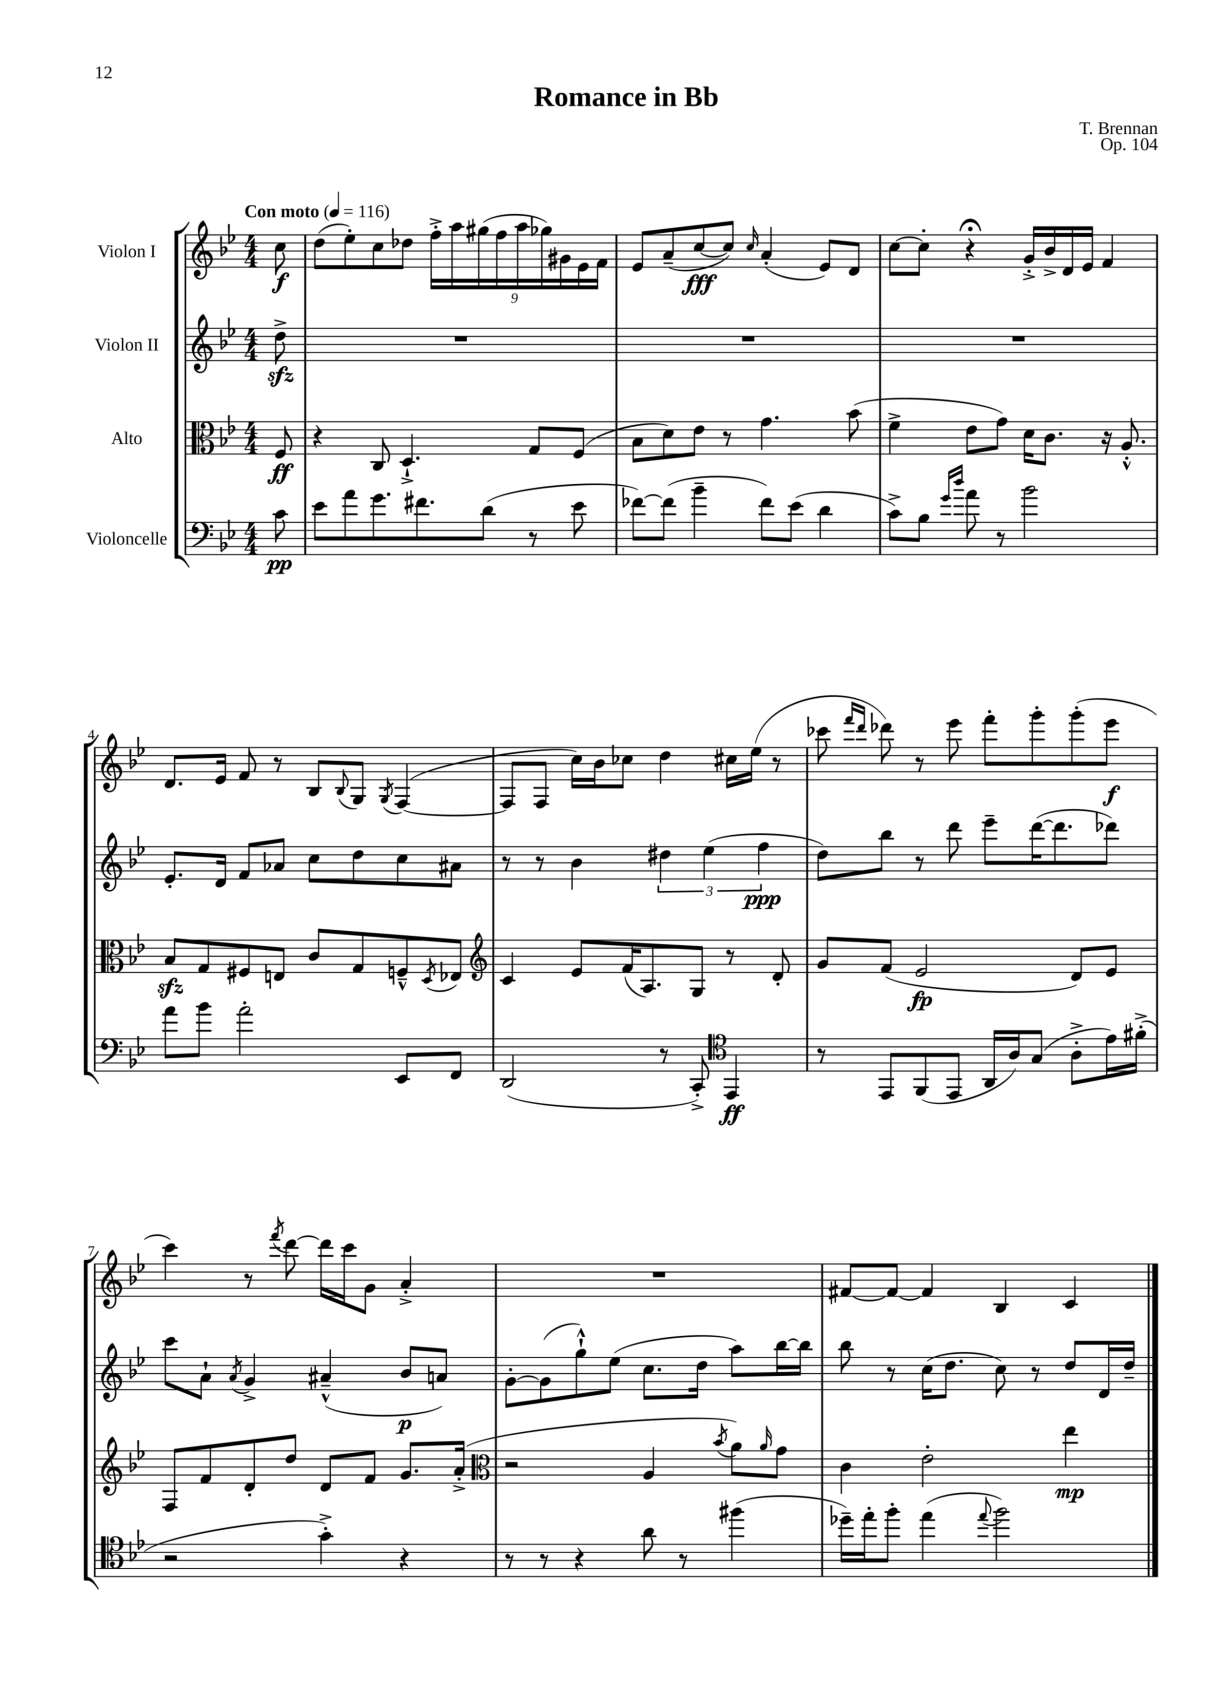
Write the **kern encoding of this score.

**kern	**dynam	**kern	**dynam	**kern	**dynam	**kern	**dynam
*part4	*part4	*part3	*part3	*part2	*part2	*part1	*part1
*staff4	*staff4	*staff3	*staff3	*staff2	*staff2	*staff1	*staff1
*I"Violoncelle	*	*I"Alto	*	*I"Violon II	*	*I"Violon I	*
*clefF4	*	*clefC3	*	*clefG2	*	*clefG2	*
*k[b-e-]	*	*k[b-e-]	*	*k[b-e-]	*	*k[b-e-]	*
*M4/4	*	*M4/4	*	*M4/4	*	*M4/4	*
*MM116	*	*MM116	*	*MM116	*	*MM116	*
=	=	=	=	=	=	=	=
!	!	!	!	!	!	!LO:TX:a:B:t=Con moto	!
8c\	pp	8F/	ff	8ddzz^\	.	8cc\	f
=1	=1	=1	=1	=1	=1	=1	=1
8e-\L	.	4r	.	1r	.	(8dd\L	.
8a\	.	.	.	.	.	8ee-'\)	.
8.g\	.	8C/	.	.	.	8cc\	.
.	.	4.D`^/	.	.	.	8dd-X\J	.
8.f#X\	.	.	.	.	.	.	.
.	.	.	.	.	.	18ff'^\LL	.
.	.	.	.	.	.	18aa\	.
.	.	.	.	.	.	(18gg#X\	.
(8d\J	.	.	.	.	.	.	.
.	.	.	.	.	.	18ff\	.
.	.	.	.	.	.	18aa\	.
8r	.	8G/L	.	.	.	.	.
.	.	.	.	.	.	18gg-X\)	.
.	.	.	.	.	.	18g#X\	.
8e-\	.	(8F/J	.	.	.	.	.
.	.	.	.	.	.	18e-\	.
.	.	.	.	.	.	18f\JJ	.
=2	=2	=2	=2	=2	=2	=2	=2
[8f-X\L)	.	8B-\L	.	1r	.	8e-/L	.
(8f-\J]	.	8d\)	.	.	.	(8a~/	.
4b-~\	.	8e-\J	.	.	.	[8cc/	fff
.	.	8r	.	.	.	8cc/J])	.
.	.	.	.	.	.	16qqcc/	.
8f-\L)	.	4.g\	.	.	.	(4a'/	.
(8e-\J	.	.	.	.	.	.	.
4d\	.	.	.	.	.	8e-/L)	.
.	.	(8b-\	.	.	.	8d/J	.
=3	=3	=3	=3	=3	=3	=3	=3
8c^\L)	.	4f^\	.	1r	.	[8cc\L	.
8B-\J	.	.	.	.	.	8cc'\J]	.
16qqg/LL	.	.	.	.	.	.	.
16qqdd/JJ	.	.	.	.	.	.	.
8a\	.	8e-\L	.	.	.	4r;<	.
8r	.	8g\J)	.	.	.	.	.
2b-\	.	16d\KL	.	.	.	16g'^/LL	.
.	.	8.c\J	.	.	.	16b-^/	.
.	.	.	.	.	.	16d/	.
.	.	.	.	.	.	16e-/JJ	.
.	.	16r	.	.	.	4f/	.
.	.	8.A'^^/	.	.	.	.	.
!!LO:LB:g=z
=4	=4	=4	=4	=4	=4	=4	=4
8a\L	.	8B-zz/L	.	8.e-'/L	.	8.d/L	.
8b-\J	.	8G/	.	.	.	.	.
.	.	.	.	16d/Jk	.	16e-/Jk	.
2a'\	.	8F#X/	.	8f/L	.	8f/	.
.	.	8En/J	.	8a-X/J	.	8r	.
.	.	8c/L	.	8cc\L	.	8B-/L	.
.	.	.	.	.	.	8qqB-/	.
.	.	8G/	.	8dd\	.	8G/J	.
.	.	.	.	.	.	8qG/	.
8EE-/L	.	8Fn~^^/	.	8cc\	.	([4F/	.
.	.	8qD/	.	.	.	.	.
8FF/J	.	8E-X/J	.	8a#X\J	.	.	.
=5	=5	=5	=5	=5	=5	=5	=5
*	*	*clefG2	*	*	*	*	*
(2DD/	.	4c/	.	8r	.	8F/L]	.
.	.	.	.	8r	.	8F/J	.
.	.	8e-/L	.	4b-\	.	16cc\LL)	.
.	.	.	.	.	.	16b-\J	.
.	.	(16f/K	.	.	.	8cc-X\J	.
.	.	8.A/)	.	.	.	.	.
8r	.	.	.	6dd#X\	.	4dd\	.
8CC'^/)	.	8G/J	.	.	.	.	.
.	.	.	.	(6ee-\	.	.	.
*clefC4	*	*	*	*	*	*	*
4EE-/	ff	8r	.	.	.	16cc#X\LL	.
.	.	.	.	.	.	(16ee-\JJ	.
.	.	.	.	6ff\	ppp	.	.
.	.	8d'/	.	.	.	8r	.
=6	=6	=6	=6	=6	=6	=6	=6
8r	.	8g/L	.	8dd\L)	.	8ccc-X\	.
.	.	.	.	.	.	16qqfff/LL	.
.	.	.	.	.	.	16qqddd/JJ	.
8EE-/L	.	(8f/J	.	8bb-\J	.	8ddd-X\)	.
(8FF/	.	2e-/	fp	8r	.	8r	.
8EE-/J	.	.	.	8ddd\	.	8eee-\	.
16AA/LL	.	.	.	8eee-~\L	.	8fff'\L	.
16A/J)	.	.	.	.	.	.	.
(8G/J	.	.	.	([16ddd\K	.	8ggg'\	.
.	.	.	.	8.ddd\]	.	.	.
8A'^\L	.	8d/L)	.	.	.	(8ggg'\	.
16e-\L)	.	8e-/J	.	8ddd-X\J)	.	8eee-\J	f
(16f#X'^\JJ	.	.	.	.	.	.	.
!!LO:LB:g=z
=7	=7	=7	=7	=7	=7	=7	=7
2r	.	8F/L	.	8ccc\L	.	4ccc\)	.
.	.	8f/	.	8a`\J	.	.	.
.	.	.	.	8qa/	.	.	.
.	.	8d'/	.	4g^/	.	8r	.
.	.	.	.	.	.	8qfff/	.
.	.	8dd/J	.	.	.	[8ddd\	.
4g'^\)	.	8d/L	.	(4a#X~^^/	.	16ddd\LL]	.
.	.	.	.	.	.	16ccc\J	.
.	.	8f/J	.	.	.	8g\J	.
4r	.	8.g/L	.	8b-/L	p	4a'^/	.
.	.	.	.	8an/J)	.	.	.
.	.	(16a'^/Jk	.	.	.	.	.
=8	=8	=8	=8	=8	=8	=8	=8
*	*	*clefC3	*	*	*	*	*
8r	.	2r	.	[8g'\L	.	1r	.
8r	.	.	.	(8g\]	.	.	.
4r	.	.	.	8gg`^^\)	.	.	.
.	.	.	.	(8ee-\J	.	.	.
8a\	.	4A/	.	8.cc\L	.	.	.
8r	.	.	.	.	.	.	.
.	.	.	.	16dd\Jk	.	.	.
.	.	8qb-/	.	.	.	.	.
(4ff#X\	.	8a\L)	.	8aa\L)	.	.	.
.	.	16qqa/	.	.	.	.	.
.	.	8g\J	.	[16bb-\L	.	.	.
.	.	.	.	16bb-\JJ]	.	.	.
=9	=9	=9	=9	=9	=9	=9	=9
16dd-X~\LL)	.	4c\	.	8bb-\	.	[8f#X/L	.
16ee-'\J	.	.	.	.	.	.	.
8ff'\J	.	.	.	8r	.	8f#/J_	.
(4ee-\	.	2e-'\	.	(16cc\KL	.	4f#/]	.
.	.	.	.	8.dd\J	.	.	.
8qqee-/	.	.	.	.	.	.	.
2ff\)	.	.	.	8cc\)	.	4B-/	.
.	.	.	.	8r	.	.	.
.	.	4ee-\	mp	8dd/L	.	4c/	.
.	.	.	.	16d/L	.	.	.
.	.	.	.	16dd~/JJ	.	.	.
==	==	==	==	==	==	==	==
*-	*-	*-	*-	*-	*-	*-	*-
